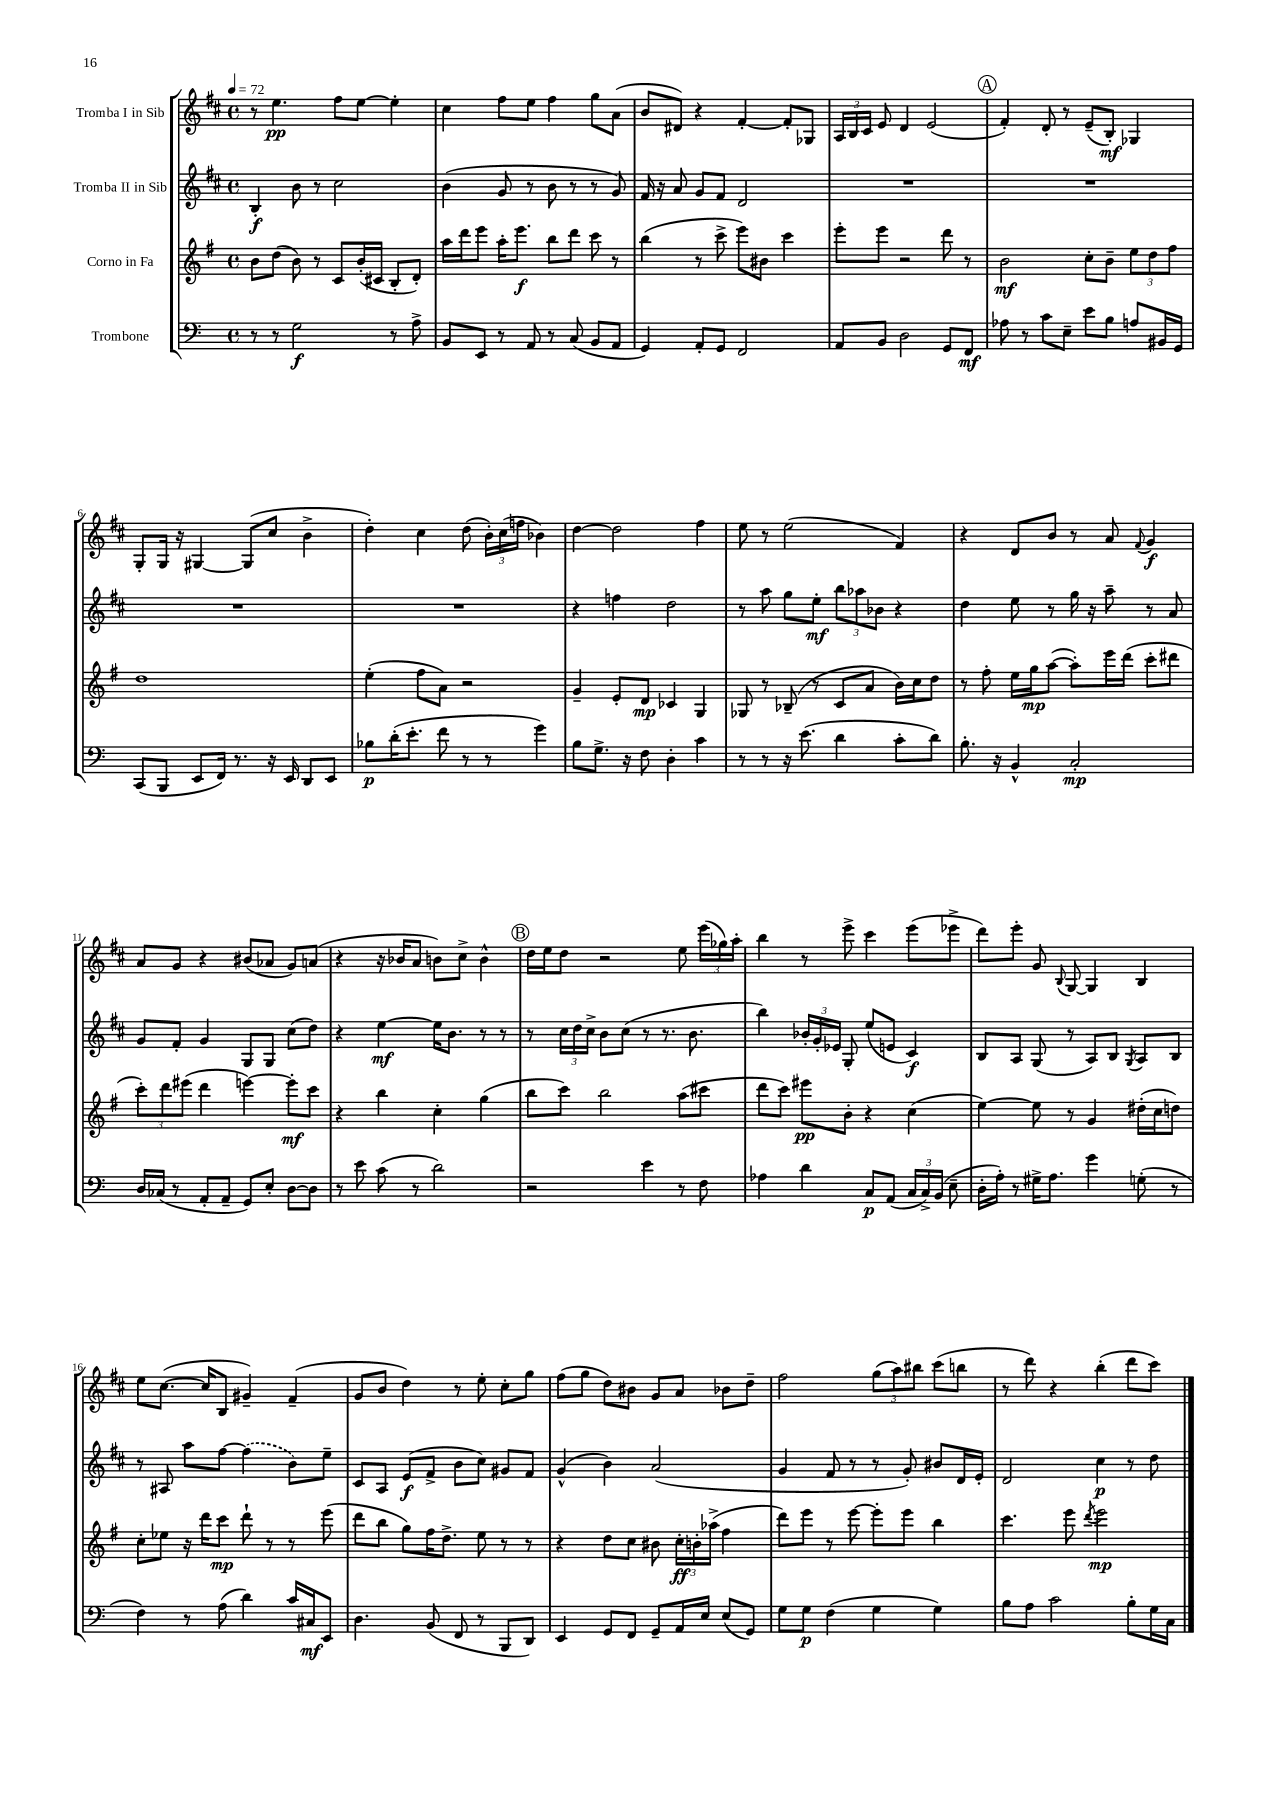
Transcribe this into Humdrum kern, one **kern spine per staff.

**kern	**kern	**kern	**kern
*staff4	*staff3	*staff2	*staff1
*clefF4	*clefG2	*clefG2	*clefG2
*k[]	*k[f#]	*k[f#c#]	*k[f#c#]
*M4/4	*M4/4	*M4/4	*M4/4
*met(c)	*met(c)	*met(c)	*met(c)
*MM72	*MM72	*MM72	*MM72
8r	8b	4B'	8r
8r	(8dd	.	4.ee
2G	8b)	8b	.
.	8r	8r	.
.	8c	2cc#	8ff#
.	(16b'	.	[8ee
.	16c#	.	.
8r	8B'	.	4ee']
8A^	8d')	.	.
=	=	=	=
8BB	16aa	(4b	4cc#
.	16ddd	.	.
8EE	8eee	.	.
8r	16aa'	8g	8ff#
.	8.eee	.	.
8AA	.	8r	8ee
8r	8bb	8b	4ff#
(8C	8ddd	8r	.
8BB	8ccc	8r	8gg
8AA	8r	8g)	(8a
=	=	=	=
4GG)	(4bb	16f#	8b
.	.	16r	.
.	.	8a	8d#)
8AA'	8r	8g	4r
8GG	8ccc^	8f#	.
2FF	8eee)	2d	[4f#'
.	8b#	.	.
.	4ccc	.	8f#']
.	.	.	8G-
=	=	=	=
8AA	8eee'	1r	24A
.	.	.	24B
.	.	.	24c#
8BB	8eee	.	8e
2D	2r	.	4d
.	.	.	(2e
8GG	8ddd	.	.
8FF	8r	.	.
=	=	=	=
8A-	2b	1r	4f#')
8r	.	.	.
8c	.	.	8d'
8E~	.	.	8r
8e	8cc'	.	(8e~
8B	8b~	.	8B')
8A	12ee	.	4G-
.	12dd	.	.
16BB#	.	.	.
.	12ff#	.	.
16GG	.	.	.
=	=	=	=
(8CC	1dd	1r	8G'
8BBB	.	.	16G
.	.	.	16r
8EE	.	.	[4G#
16FF)	.	.	.
8.r	.	.	.
.	.	.	(8G#]
16r	.	.	8cc#
16EE	.	.	.
8DD	.	.	4b^
8EE	.	.	.
=	=	=	=
8B-	(4ee'	1r	4dd')
(16d'	.	.	.
8.e'	.	.	.
.	8ff#	.	4cc#
8f	8a)	.	.
8r	2r	.	(8dd
8r	.	.	24b')
.	.	.	(24cc#
.	.	.	24ff
4g)	.	.	4b-)
=	=	=	=
8B	4g~	4r	[4dd
8.G^	.	.	.
.	8e'	4ff	2dd]
16r	.	.	.
8F	8d	.	.
4D'	4c-	2dd	.
4c	4G	.	4ff#
=	=	=	=
8r	8G-	8r	8ee
8r	8r	8aa	8r
16r	(8B-~	8gg	(2ee
(8.e	.	.	.
.	8r	8ee'	.
4d	8c	12bb	.
.	.	12aa-	.
.	8a	.	.
.	.	12b-	.
8c'	16b)	4r	4f#)
.	16cc	.	.
8d)	8dd	.	.
=	=	=	=
8.B'	8r	4dd	4r
.	8ff#'	.	.
16r	.	.	.
4BB^^	16ee	8ee	8d
.	16gg	.	.
.	([8aa	8r	8b
2C'	8aa'])	16gg	8r
.	.	16r	.
.	16eee	8aa~	8a
.	(16ddd	.	.
.	.	.	8qqf#
.	8ccc'	8r	4g
.	8ddd#	8a	.
=	=	=	=
16D	12ccc')	8g	8a
(16C-	.	.	.
.	12ddd	.	.
8r	.	8f#'	8g
.	(12eee#	.	.
8AA'	4ddd	4g	4r
8AA~	.	.	.
8GG)	[4eee)	8G	(8b#
8E'	.	8G	8a-
[8D	8eee']	(8cc#	8g)
8D]	8ccc	8dd)	(8a
=	=	=	=
8r	4r	4r	4r
8e	.	.	.
(8c	4bb	[4ee	16r
.	.	.	16b-
8r	.	.	8a
2d)	4cc'	16ee]	8b)
.	.	8.b	.
.	.	.	8cc#^
.	(4gg	8r	4b^^
.	.	8r	.
=	=	=	=
2r	8bb	8r	16dd
.	.	.	16ee
.	8ccc)	24cc#	8dd
.	.	24dd	.
.	.	24cc#^	.
.	2bb	8b	2r
.	.	(8cc#	.
4e	.	8r	.
.	.	8.r	.
8r	(8aa	.	8ee
.	.	8.b	.
8F	8ccc#	.	(24eee
.	.	.	24gg-)
.	.	.	24aa'
=	=	=	=
4A-	8ddd	4bb)	4bb
.	8ccc)	.	.
4d	8eee#	24b-'	8r
.	.	24g'	.
.	.	24e-	.
.	8b'	8G'	8eee^
8C	4r	(8ee	4ccc#
(8AA	.	8e	.
24C	(4cc	4c#)	(8eee
24C^)	.	.	.
(24BB	.	.	.
8E~	.	.	8eee-^
=	=	=	=
16D'	[4ee)	8B	8ddd)
16A')	.	.	.
8r	.	8A	8eee'
16G#^	8ee]	(8G	8g
8.A	.	.	.
.	.	.	8qqB
.	8r	8r	[8G
4g	4g	8A)	4G]
.	.	8B	.
.	.	8qG	.
(8G'	(16dd#'	8A	4B
.	16cc	.	.
8r	8dd)	8B	.
=	=	=	=
4F)	8cc'	8r	8ee
.	8ee-	8A#	([8.cc#
8r	16r	8aa	.
.	16ddd	.	16cc#]
(8A	8ccc	[8ff#	8B
4d)	8ddd`	(4ff#]	4g#~)
.	8r	.	.
16c	8r	8b)	(4f#~
16C#	.	.	.
8EE	(8eee	8ee~	.
=	=	=	=
4.D	8ddd	8c#	8g
.	8bb	8A	8b
.	8gg)	(8e	4dd)
(8BB	16ff#	8f#^	.
.	8.dd^	.	.
8FF	.	8b	8r
8r	8ee	8cc#)	8ee'
8BBB	8r	8g#	8cc#'
8DD)	8r	8f#	8gg
=	=	=	=
4EE	4r	(4g^^	(8ff#
.	.	.	8gg
8GG	8dd	4b)	8dd)
8FF	8cc	.	8b#
8GG~	8b#	(2a	8g
16AA	24cc'	.	8a
.	24b'	.	.
16E	.	.	.
.	(24aa-^	.	.
(8E	4ff#	.	8b-
8GG)	.	.	8dd~
=	=	=	=
8G	8ddd)	4g	2ff#
8G	8eee	.	.
(4F	8r	8f#	.
.	[8eee	8r	.
4G	8eee']	8r	(12gg
.	.	.	12aa)
.	8eee	8g')	.
.	.	.	12bb#
4G)	4bb	8b#	(8ccc#
.	.	16d	8bb
.	.	16e'	.
=	=	=	=
8B	4.ccc	2d	8r
8A	.	.	8ddd)
2c	.	.	4r
.	8eee	.	.
.	8qddd	.	.
.	2eee	4cc#	(4bb'
8B'	.	8r	8ddd
16G	.	8dd	8ccc#)
16C	.	.	.
==	==	==	==
*-	*-	*-	*-
